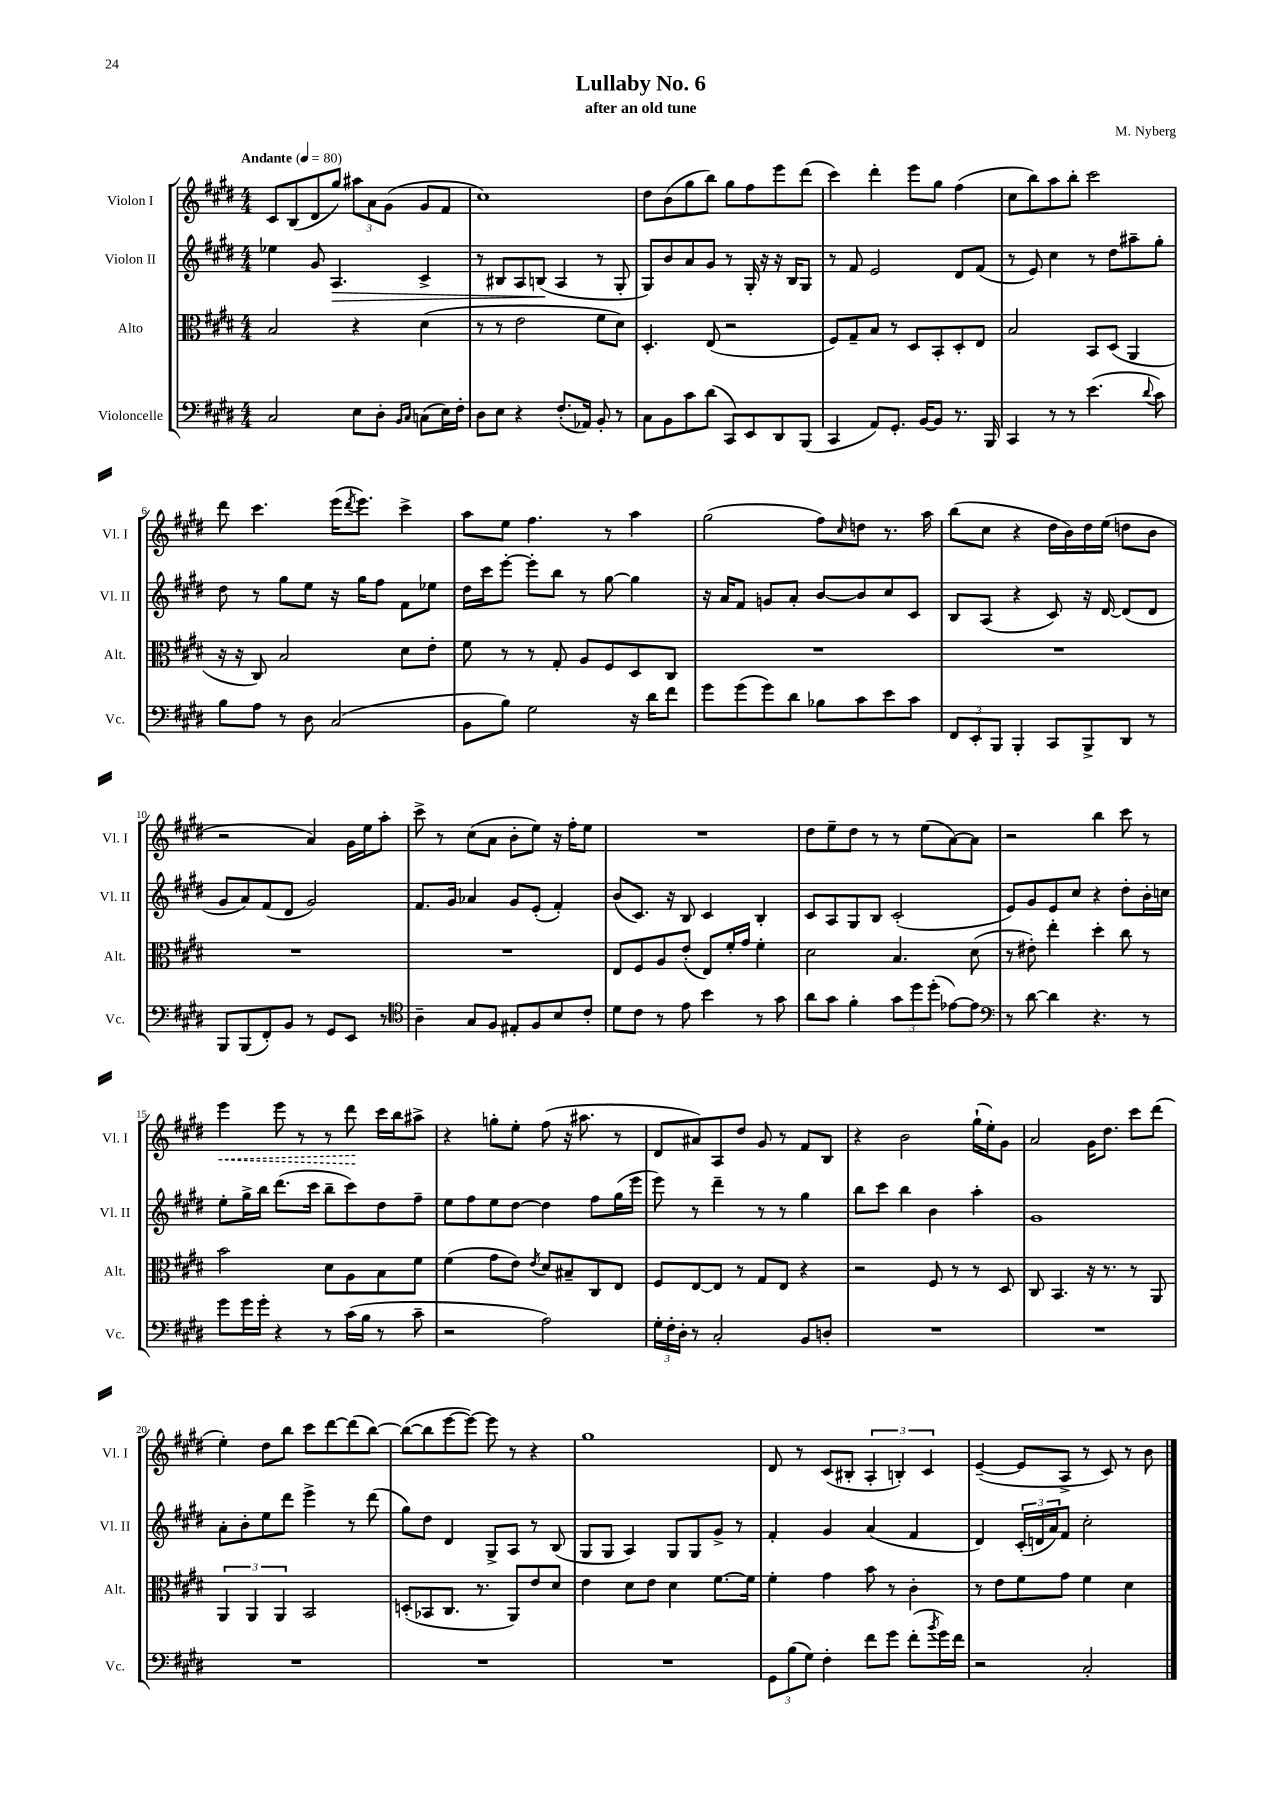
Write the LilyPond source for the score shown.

\header { title = "Lullaby No. 6" composer = "M. Nyberg" subtitle = "after an old tune" }
<<
\new StaffGroup <<
\new Staff = "s0" \with { instrumentName = "Violon I" shortInstrumentName = "Vl. I" } {
    \clef treble \key e \major \numericTimeSignature \time 4/4 \tempo "Andante" 4 = 80
    cis'8 b8( dis'8 gis''8) \tuplet 3/2 { ais''8 a'8 gis'8( } gis'8 fis'8 |
    cis''1) |
    dis''8 b'8( gis''8 b''8) gis''8 fis''8 e'''8 dis'''8( |
    cis'''4) dis'''4-. e'''8 gis''8 fis''4( |
    cis''8 b''8) a''8 b''8-. cis'''2 |
    dis'''8 cis'''4. e'''16( \acciaccatura { dis'''8 } e'''8.) cis'''4-> |
    a''8 e''8 fis''4. r8 a''4 |
    gis''2( fis''8) \grace { cis''16 } d''8 r8. a''16 |
    b''8( cis''8 r4 dis''16 b'16) dis''16 e''16( d''8 b'8 |
    r2 a'4) gis'16 e''16 a''8-. |
    cis'''8-> r8 cis''8( a'8 b'8-. e''8) r16 fis''16-. e''8 |
    R1 |
    dis''8 e''8-- dis''8 r8 r8 e''8( a'8~) a'8 |
    r2 b''4 cis'''8 r8 |
    \once \override Hairpin.style = #'dashed-line e'''4\< e'''8 r8 r8 dis'''8\! cis'''16 b''16 ais''8-> |
    r4 g''8-. e''8-. fis''8( r16 ais''8. r8 |
    dis'8 ais'8) a8 dis''8 gis'8 r8 fis'8 b8 |
    r4 b'2 gis''16-!( e''16-.) gis'8 |
    a'2 gis'16 dis''8. cis'''8 dis'''8( |
    e''4-.) dis''8 b''8 cis'''8 dis'''8~ dis'''8( b''8~) |
    b''8~( b''8 e'''8~ e'''8~) e'''8 r8 r4 |
    gis''1 |
    dis'8 r8 cis'8( bis8-. \tuplet 3/2 { a4-. b4-.) cis'4 } |
    e'4~--( e'8 a8-> r8 cis'8) r8 b'8 \bar "|." |
}
\new Staff = "s1" \with { instrumentName = "Violon II" shortInstrumentName = "Vl. II" } {
    \clef treble \key e \major \numericTimeSignature \time 4/4
    ees''4 gis'8 a4.\> cis'4-> |
    r8 bis8 a8 b8\!( a4 r8 gis8-. |
    gis8) b'8 a'8 gis'8 r8 gis16-. r16 r16 b16 gis8 |
    r8 fis'8 e'2 dis'8 fis'8( |
    r8 e'8) cis''4 r8 dis''8 ais''8-- gis''8-. |
    dis''8 r8 gis''8 e''8 r16 gis''16 fis''8 fis'8 ees''8 |
    dis''16 cis'''16 e'''8~-. e'''8-. b''8 r8 gis''8~ gis''4 |
    r16 a'16 fis'8 g'8 a'8-. b'8~ b'8 cis''8 cis'8 |
    b8 a8( r4 cis'8) r16 dis'16~ dis'8( dis'8 |
    gis'8 a'8) fis'8( dis'8 gis'2) |
    fis'8. gis'16 aes'4 gis'8 e'8-.( fis'4-.) |
    b'8( cis'8.) r16 b8 cis'4 b4-. |
    cis'8 a8 gis8 b8 cis'2-.( |
    e'8) gis'8 e'8 cis''8 r4 dis''8-. b'16-. c''16 |
    e''8-. gis''16-> b''16 dis'''8.( cis'''16 b''8-- cis'''8) dis''8 fis''8-- |
    e''8 fis''8 e''8 dis''8~ dis''4 fis''8 gis''16( e'''16 |
    e'''8) r8 dis'''4-- r8 r8 gis''4 |
    b''8 cis'''8 b''4 b'4 a''4-. |
    gis'1 |
    a'8-. b'8-. e''8 dis'''8 e'''4-> r8 dis'''8( |
    gis''8) dis''8 dis'4 gis8-> a8 r8 b8( |
    gis8 gis8 a4) gis8 gis8 gis'8-> r8 |
    fis'4-. gis'4 a'4( fis'4 |
    dis'4) \tuplet 3/2 { cis'16-.( d'16 a'16) } fis'8 cis''2-. \bar "|." |
}
\new Staff = "s2" \with { instrumentName = "Alto" shortInstrumentName = "Alt." } {
    \clef alto \key e \major \numericTimeSignature \time 4/4
    b2 r4 dis'4( |
    r8 r8 e'2 fis'8 dis'8) |
    dis4.-. e8( r2 |
    fis8) gis8-- b8 r8 dis8 b,8-. dis8-. e8 |
    b2 b,8 dis8( a,4 |
    r16 r16 cis8) b2 dis'8 e'8-. |
    fis'8 r8 r8 gis8-. a8 fis8 dis8 cis8 |
    R1 |
    R1 |
    R1 |
    R1 |
    e8 fis8 a8 e'8-.( e8) fis'16-. gis'16 fis'4-. |
    dis'2 b4. dis'8( |
    r8 eis'8-.) e''4-. dis''4-. cis''8 r8 |
    b'2 dis'8 a8 b8 fis'8 |
    fis'4( gis'8 e'8) \acciaccatura { e'8 } dis'8 bis8-- cis8 e8 |
    fis8 e8~ e8 r8 gis8 e8 r4 |
    r2 fis8 r8 r8 dis8 |
    cis8 b,4. r16 r8. r8 a,8 |
    \tuplet 3/2 { a,4 a,4 a,4 } b,2 |
    d8-.( bes,8 cis8. r8. a,8) e'8 dis'8 |
    e'4 dis'8 e'8 dis'4 fis'8.~ fis'16 |
    fis'4-. gis'4 b'8 r8 cis'4-. |
    r8 e'8 fis'8 gis'8 fis'4 dis'4 \bar "|." |
}
\new Staff = "s3" \with { instrumentName = "Violoncelle" shortInstrumentName = "Vc." } {
    \clef bass \key e \major \numericTimeSignature \time 4/4
    cis2 e8 dis8-. \grace { b,16 cis16 } c8( e16) fis16-. |
    dis8 e8 r4 fis8.-.( aes,16) b,8-. r8 |
    cis8 b,8 cis'8 dis'8( cis,8) e,8 dis,8 b,,8( |
    cis,4 a,8) gis,8.-. b,16~ b,8 r8. b,,16 |
    cis,4 r8 r8 e'4.( \appoggiatura { dis'8 } cis'8) |
    b8 a8 r8 dis8 cis2( |
    b,8 b8) gis2 r16 dis'16 fis'8 |
    gis'8 gis'8( gis'8) dis'8 bes8 cis'8 e'8 cis'8 |
    \tuplet 3/2 { fis,8 e,8-. b,,8 } b,,4-. cis,8 b,,8-> dis,8 r8 |
    b,,8 b,,8( fis,8-.) b,8 r8 gis,8 e,8 r8 |
    \clef tenor a4-- gis8 fis8 eis8-. fis8 b8 cis'8-. |
    dis'8 cis'8 r8 e'8 b'4 r8 gis'8 |
    a'8 gis'8 fis'4-. \tuplet 3/2 { gis'8 dis''8 dis''8-.( } ees'8~) ees'8 |
    \clef bass r8 dis'8~ dis'4 r4. r8 |
    gis'8 gis'16 gis'16-. r4 r8 cis'16( b16 r8 cis'8-- |
    r2 a2) |
    \tuplet 3/2 { gis16-. fis16-. dis16-. } r8 cis2-. b,8 d8-. |
    R1 |
    R1 |
    R1 |
    R1 |
    R1 |
    \tuplet 3/2 { gis,8 b8( gis8) } fis4-. fis'8 gis'8 fis'8-.( \acciaccatura { b'8 } gis'16) fis'16 |
    r2 cis2-. \bar "|." |
}
>>
>>
